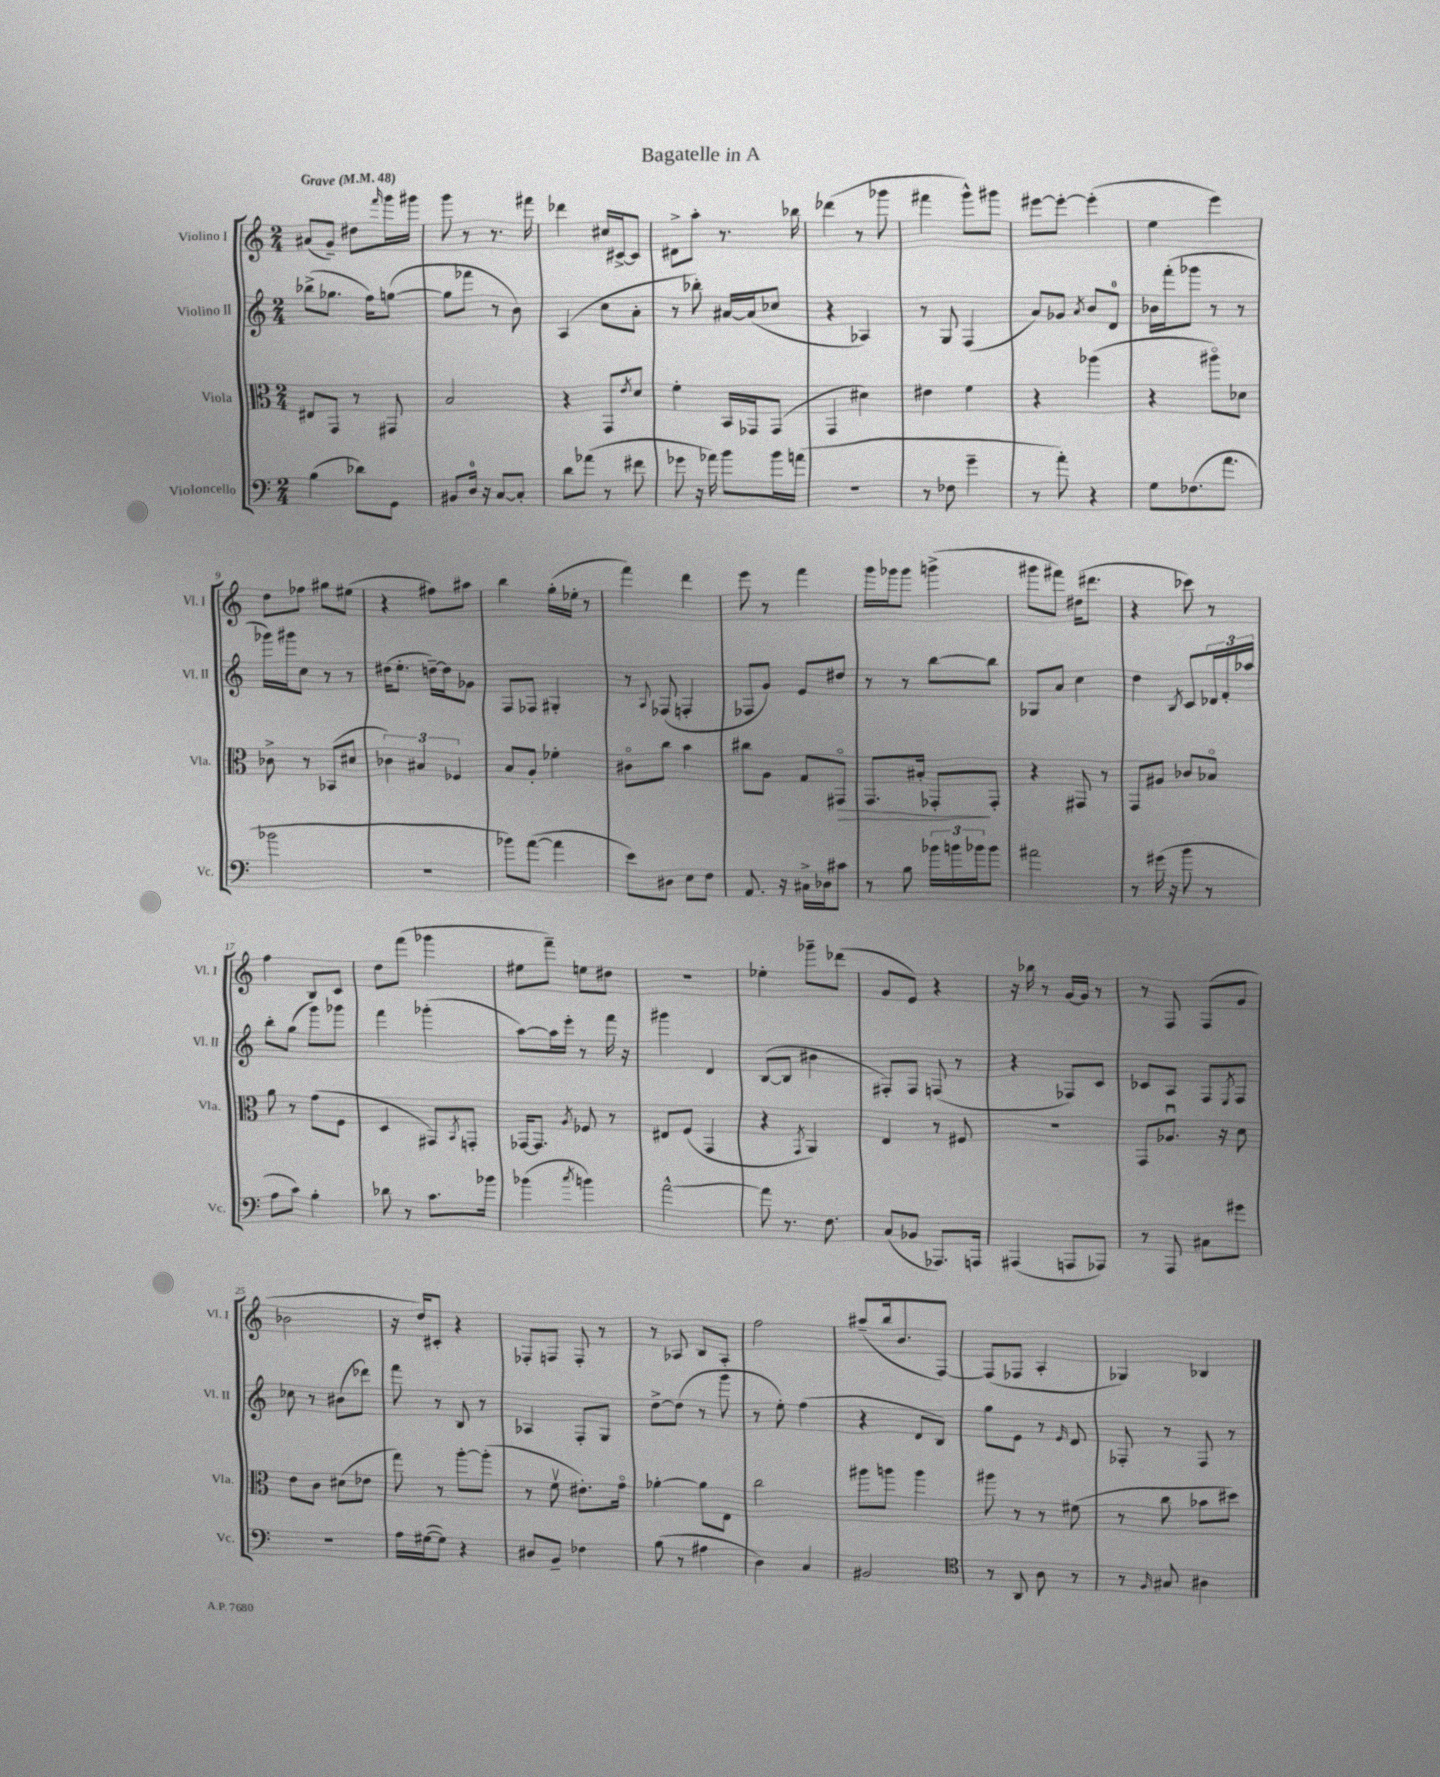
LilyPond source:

\header { title = "Bagatelle in A" }
<<
\new StaffGroup <<
\new Staff = "s0" \with { instrumentName = "Violino I" shortInstrumentName = "Vl. I" } {
    \clef treble \key c \major \numericTimeSignature \time 2/4 \tempo "Grave" 4 = 48
    ais'8( g'8--) dis''8 \grace { f'''16 } g'''16 gis'''16 |
    g'''8 r8 r8. fis'''16 |
    des'''4 cis''16 cis'16~-> cis'8 |
    dis'8-> a''8-. r8. bes''16 |
    des'''4( r8 ges'''8 |
    fis'''4 g'''8-^) gis'''8 |
    eis'''8~ eis'''8~-. eis'''4-.( |
    e''4 e'''4) |
    d''8 fes''8 gis''8 eis''8( |
    r4 fis''8) ais''8 |
    b''4 g''16-.( ees''16-. r8 |
    f'''4) d'''4 |
    e'''8 r8 f'''4 |
    g'''16 ges'''16 ges'''8 g'''4->( |
    gis'''8 fis'''8) dis''16( dis'''8. |
    r4 ces'''8) r8 |
    f''4 b8 c'8 |
    d''8 f'''8( ges'''4 |
    eis''8 f'''8--) e''8 dis''8 |
    R2 |
    ees''4-. ges'''8-- des'''8( |
    g'8 e'8) r4 |
    r16 bes''16 r8 g'16~ g'16 r8 |
    r8 f8 f8( g'8 |
    bes'2 |
    r16 d''16) cis'8-. r4 |
    fes8-. f8 f8-. r8 |
    r8 aes8 b8 aes8-. |
    f''2 |
    ais''8--( b''16 b'8. f8~) |
    f8( fes8 a4-. |
    ges4) bes4 \bar "|." |
}
\new Staff = "s1" \with { instrumentName = "Violino II" shortInstrumentName = "Vl. II" } {
    \clef treble \key c \major \numericTimeSignature \time 2/4
    bes''8->( ges''8. f''16) g''8~( |
    g''8 fes'''8 r8 b'8) |
    a4( c''8 a'8-. |
    r8 bes''8-.) ais'16~ ais'16( ces''8 |
    r4 aes4) |
    r8 g8 f4( |
    a'8) ges'8 \acciaccatura { a'8 } b'8 d'8-0 |
    bes'16 f'''16-.( ges'''8 r8 r8 |
    ges'''16) gis'''16 c''8 r8 r8 |
    dis''16( e''8.-. d''16~--) d''16 ges'8 |
    f8 fes8 gis4-. |
    r8 \appoggiatura { a8 } fes8( f4-. |
    fes8 g'8) e'8 dis''8 |
    r8 r8 b''8~ b''8 |
    ges8 a'8 c''4 |
    d''4 \acciaccatura { b8 } c'8 \tuplet 3/2 { des'16 f'16-. aes''16 } |
    b''8-. g''8( g'''8) ges'''8 |
    f'''4 ges'''4-.( |
    a''8~) a''16 e'''16-. r8 f'''16 r16 |
    gis'''4 d'4 |
    b8~( b8 bis'4 |
    fis8-.) fis8 f8( r8 |
    r4 fes8) c'8 |
    ces'8 a8 f8 \acciaccatura { e8 } f8 |
    ces''8 r8 bis'8( des'''8) |
    f'''8 r8 b8 r8 |
    aes4 f8-. g8 |
    d''8~-> d''8( r8 g'''8 |
    r8 e''8-.) f''4( |
    r4 d'8 b8) |
    g''8 e'8 r8 \grace { e'16 } d'8 |
    fes8-. r8 fes8 r8 \bar "|." |
}
\new Staff = "s2" \with { instrumentName = "Viola" shortInstrumentName = "Vla." } {
    \clef alto \key c \major \numericTimeSignature \time 2/4
    eis8 g,8 r8 gis,8 |
    b2 |
    r4 g,8 \acciaccatura { e'8 } d'8 |
    f'4-. b,16 ges,16 ges,8( |
    g,4 dis'4) |
    eis'4 f'4 |
    r4 aes''4( |
    r4 ais''8\flageolet) des'8 |
    ces'8-> r8 bes,8( dis'8 |
    \tuplet 3/2 { ces'4) bis4 fes4 } |
    b8 a8-. fes'4-. |
    cis'8\flageolet c''8 b'4 |
    cis''8 a8 g8 gis,8\flageolet\> |
    g,8. bis16-. ges,8-.\! ges,8-. |
    r4 gis,8 r8 |
    g,8 ais8 ces'8 bes8\flageolet |
    a'8 r8 g'8( f8 |
    d4 gis,8) \acciaccatura { b,8 } g,8-. |
    ges,16~ ges,8. \acciaccatura { a8 } fes8 r8 |
    eis8 f8( g,4 |
    r4 \acciaccatura { g,8 } a,4) |
    e4 r8 fis8 |
    r2 |
    g,8 aes8.\downbow r16 d'8 |
    e'8 c'8 dis'8( ees'8 |
    g''8) r8 a''8~-. a''8-.( |
    r8 f'8\upbow eis'8.-.) g'16\flageolet |
    aes'4~-. aes'8 e8 |
    c''2 |
    ais''8 a''8 a''4 |
    ais''8 r8 r8 fis'8( |
    r8 c''8 bes'8 dis''8) \bar "|." |
}
\new Staff = "s3" \with { instrumentName = "Violoncello" shortInstrumentName = "Vc." } {
    \clef bass \key c \major \numericTimeSignature \time 2/4
    b4( des'8) g,8 |
    bis,8 d16-0 r16 c8~ c8-. |
    d'8 aes'8( r8 fis'8 |
    ges'8 r16 aes'16) b'8 b'16 a'16( |
    r2 |
    r8 fes8 g'4-- |
    r8 a'8-.) r4 |
    g8 fes8.( a'8. |
    bes'2 |
    r2 |
    bes'8) a'8~( a'4 |
    e'8) dis8 e8 f8 |
    a,8. r16 cis16-> des16 cis'8 |
    r8 b8 \tuplet 3/2 { bes'16 b'16 bes'16 } bes'8 |
    ais'2 |
    r8 gis'16( r16 b'8 r8 |
    a8 c'8) b4-. |
    des'8 r8 c'8. bes'16 |
    bes'4( \acciaccatura { c''8 } b'4) |
    a'2~-^ |
    a'8 r8. f8. |
    c8( bes,8 aes,,8.) a,,16 |
    ais,,4( a,,8 aes,,8) |
    r8 a,,8 cis8 gis'8 |
    R2 |
    a16 gis16~( gis8) r4 |
    dis8 b,8-- fes4 |
    b8( r8 ais4 |
    d4) c4 |
    bis,2 |
    \clef tenor r8 a,8 a8 r8 |
    r8 \grace { f16 } gis8 ais4 \bar "|." |
}
>>
>>
